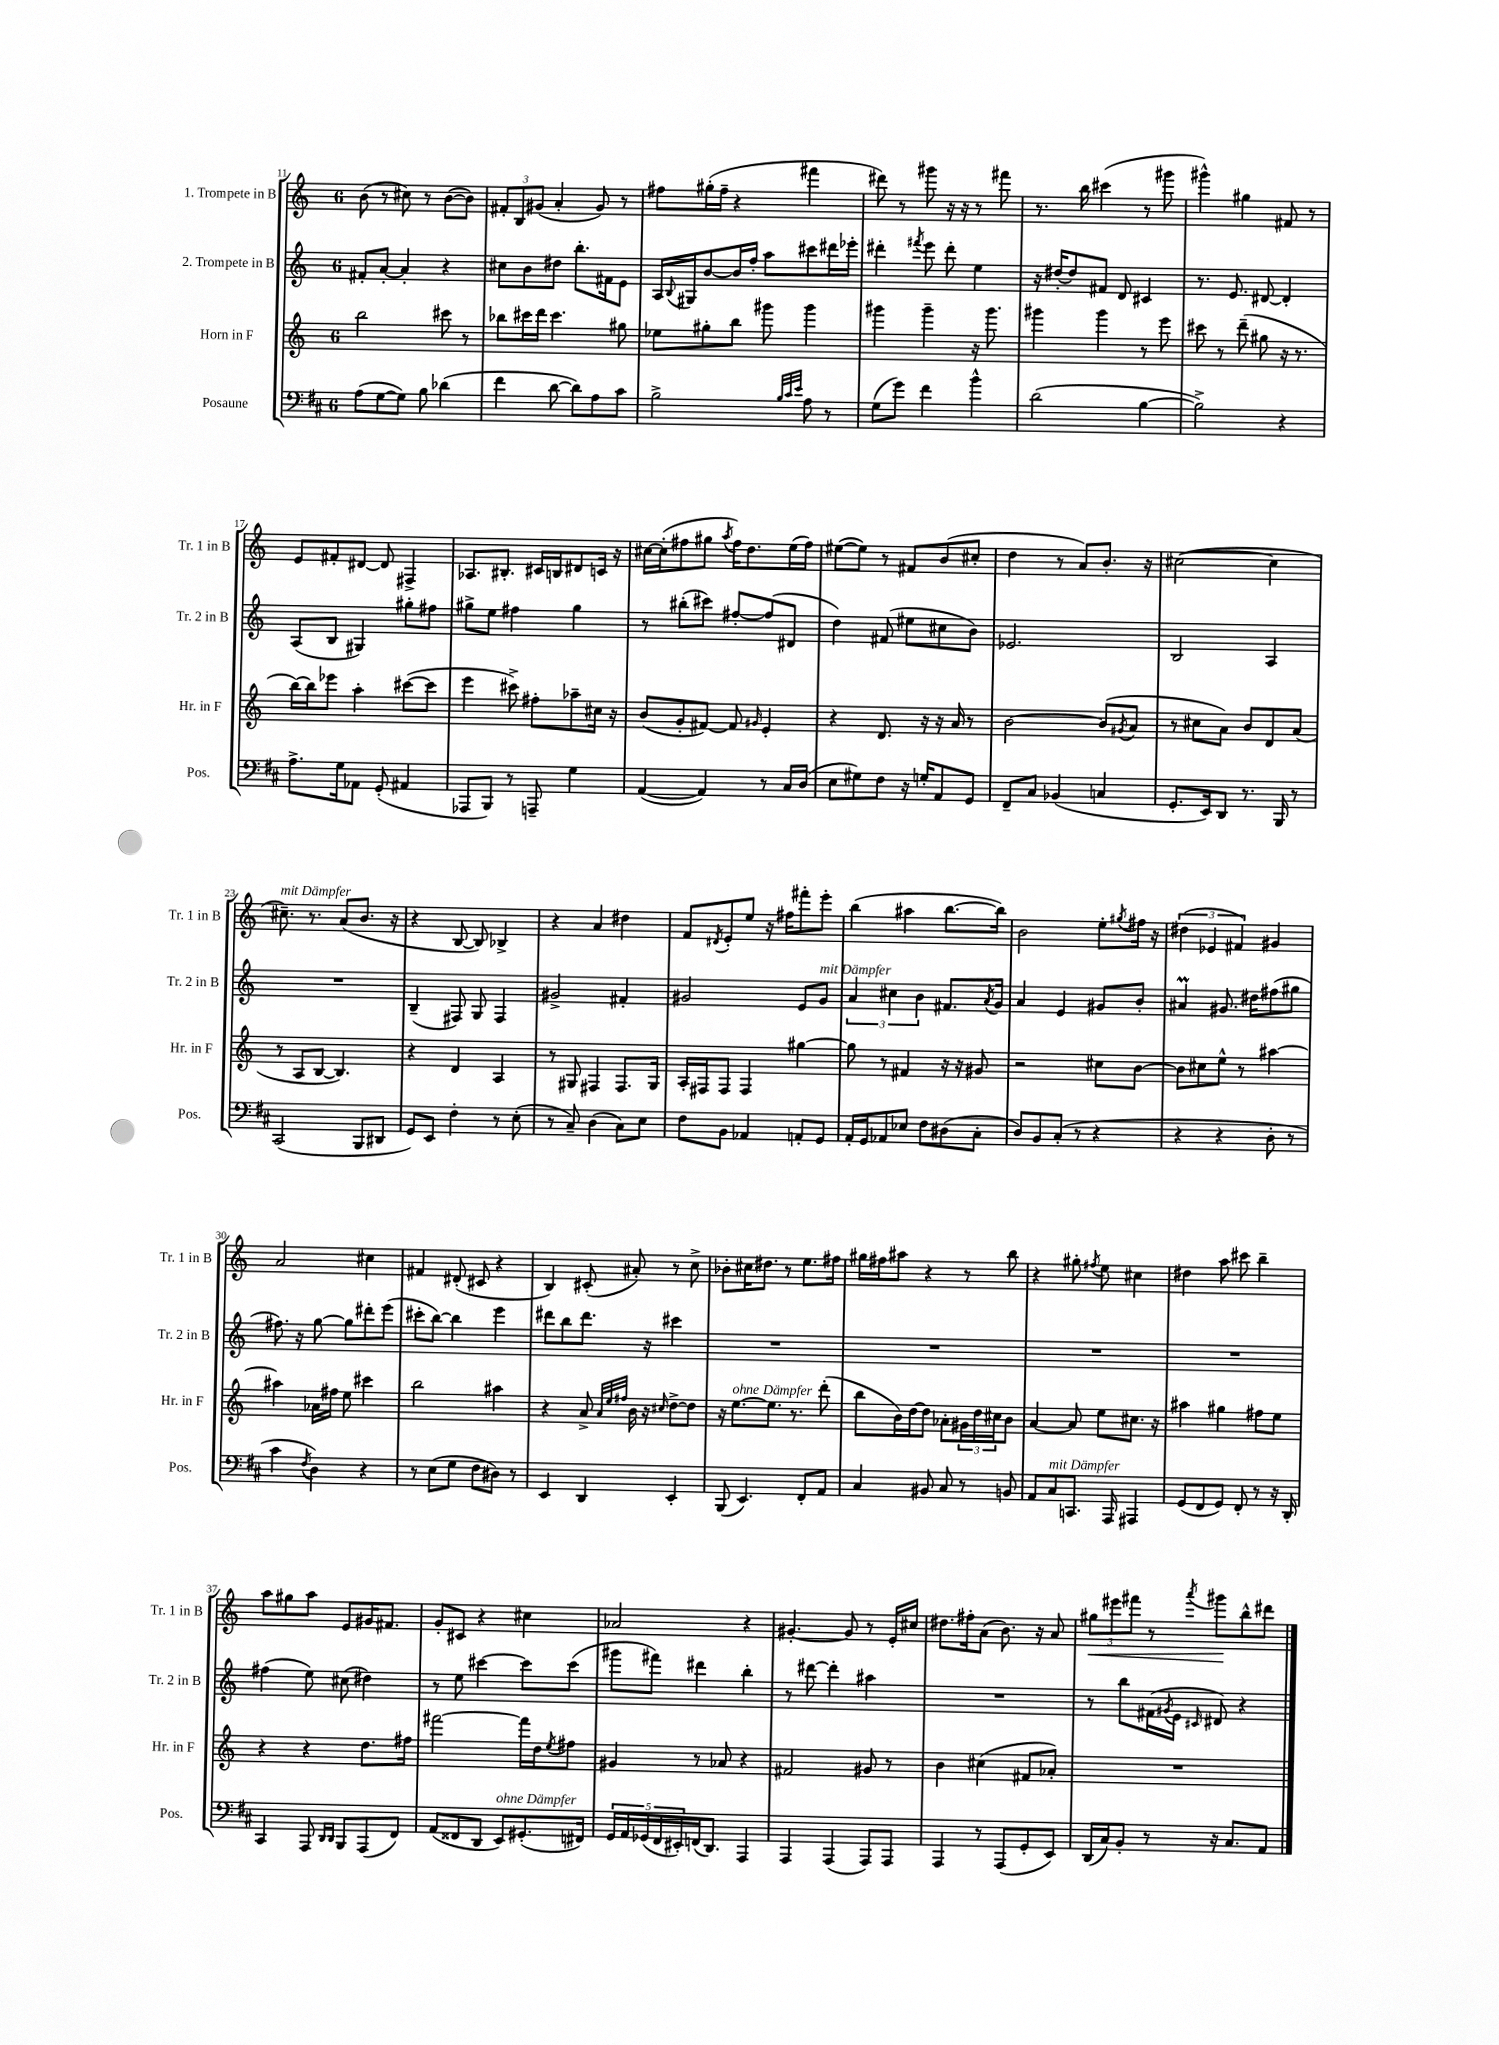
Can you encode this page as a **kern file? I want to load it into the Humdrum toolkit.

**kern	**kern	**kern	**kern	**dynam
*part4	*part3	*part2	*part1	*part1
*staff4	*staff3	*staff2	*staff1	*staff1
*I"Posaune	*I"Horn in F	*I"2. Trompete in B	*I"1. Trompete in B	*
*I'Pos.	*I'Hr. in F	*I'Tr. 2 in B	*I'Tr. 1 in B	*
*clefF4	*clefG2	*clefG2	*clefG2	*
*k[f#c#]	*k[]	*k[]	*k[]	*
*M6/8	*M6/8	*M6/8	*M6/8	*
=11	=11	=11	=11	=11
(8A\L	2bb\	8f#X'/L	(8b\	.
[8G\	.	[8a'/J	8r	.
8G\J])	.	4a'/]	8cc#X\)	.
8B\	.	.	8r	.
(4d-X\	8ccc#X\	4r	([8b\L	.
.	8r	.	8b\J])	.
=12	=12	=12	=12	=12
4f#\	8bb-X\L	8cc#X\L	12f#X'/L	.
.	.	.	12B/	.
.	16ccc#X\L	8b\	.	.
.	.	.	(12g#X/J	.
.	16ddd\JJ	.	.	.
[8d\	4.ccc#\	8dd#X\J	4a'/	.
8d\L])	.	8.bb'\L	.	.
8A\	.	.	8g#/)	.
.	.	16f#X\k	.	.
8c#\J	8gg#X\	8e\J	8r	.
=13	=13	=13	=13	=13
2B^\	8ee-X\L	16A/LL	8ff#X\L	.
.	.	8qqB/	.	.
.	.	16G#X/J	.	.
.	8gg#X'\	[8b/	(16gg#X'\L	.
.	.	.	16ff#~\JJ	.
.	8bb\J	16b/L]	4r	.
.	.	16ff'/JJ	.	.
.	8ggg#X\	8aa\L	.	.
32qqB/LLL	.	.	.	.
32qqc#/	.	.	.	.
32qqe/JJJ	.	.	.	.
8A\	4ggg#\	8ccc#X\	4fff#X\	.
8r	.	16ddd#X\L	.	.
.	.	16eee-X'\JJ	.	.
=14	=14	=14	=14	=14
(8G\L	4ggg#X\	4ddd#X'\	8ddd#X\)	.
8g\J)	.	.	8r	.
.	.	8qfff#X/	.	.
4f#\	4ggg#~\	8eee\	8ggg#X\	.
.	.	8ddd#'\	16r	.
.	.	.	16r	.
4b^^\	16r	4ee\	8r	.
.	8.ggg#\	.	.	.
.	.	.	8fff#X\	.
=15	=15	=15	=15	=15
(2d\	4ggg#X\	16r	8.r	.
.	.	[16dd#X'/KL	.	.
.	.	8dd#/]	.	.
.	.	.	16bb\	.
.	4ggg#\	8f#X/J	(4ccc#X\	.
.	.	8d/	.	.
[4B\	8r	4c#X/	8r	.
.	8eee\	.	8ggg#X\	.
=16	=16	=16	=16	=16
2B^\])	8ccc#X\	8.r	4ggg#X^^\)	.
.	8r	.	.	.
.	.	8.e/	.	.
.	(8ddd~\	.	4gg#X\	.
.	8gg#X\	[8d#X/	.	.
4r	16r	4d#'/]	8f#X/	.
.	8.r	.	.	.
.	.	.	8r	.
!!LO:LB:g=z
=17	=17	=17	=17	=17
8.A^\L	[16bb\LL)	(8A/L	8e/L	.
.	16bb\J]	.	.	.
.	8eee-X\J	8B/J	8f#X'/	.
16G\k	.	.	.	.
8AA-X\J	4aa'\	4G#X/)	[8d#X/J	.
(8GG'/	.	.	8d#/]	.
4AA#X/	([8ccc#X\L	8gg#X'\L	4F#X^/	.
.	8ccc#\J]	8ff#X\J	.	.
=18	=18	=18	=18	=18
8AAA-X/L	4eee\	8gg#X^\L	8.A-X/L	.
8BBB/J)	.	8ee\J	.	.
.	.	.	8.B#X'/J	.
8r	8ccc#X^\)	4ff#X\	.	.
8AAAn~/	8ff#X'\L	.	16c#X/LL	.
.	.	.	16Bn/J	.
4G\	8aa-X~\	4gg#\	8d#X/	.
.	16cc#X\Jk	.	16cn/Jk	.
.	16r	.	16r	.
=19	=19	=19	=19	=19
([4AA/	(8b/L	8r	[16cc#X\LL	.
.	.	.	(16cc#'\J]	.
.	8g'/	(8bb#X'\L	8ff#X\	.
4AA/])	[8f#X/J)	8ccc#X\J)	8gg#X\J	.
.	.	.	8qaa/	.
.	8f#/]	[8ff#X'/L	16ff#\KL)	.
.	.	.	8.dd\	.
.	16qqg#X/	.	.	.
8r	4e'/	(8ff#/]	.	.
16C#/LL	.	8d#X/J	(16ee\L	.
(16D/JJ	.	.	16ff#\JJ)	.
=20	=20	=20	=20	=20
8E\L	4r	4dd\)	([8ee#X\L	.
8G#X\)	.	.	8ee#\J])	.
8F#\J	8.d/	(8f#X/	8r	.
16r	.	8ee#X\L	8f#X/L	.
16Gn'/KL	16r	.	.	.
8AA/	16r	8cc#X\	(8b/	.
.	16a/	.	.	.
8GG/J	8r	8b\J)	8cc#X'/J	.
=21	=21	=21	=21	=21
8FF#~/L	[2b\	2.e-X/	4dd\	.
8C#/J	.	.	.	.
(4BB-X/	.	.	8r	.
.	.	.	8a/L)	.
4Cn/	(8b/L]	.	8.b'/J	.
.	8qg#X/	.	.	.
.	8a/J	.	.	.
.	.	.	16r	.
=22	=22	=22	=22	=22
8.GG'/L	8r	2B/	([2cc#X\	.
.	8cc#X\L	.	.	.
16EE/k)	.	.	.	.
8DD/J	8a\J)	.	.	.
8.r	8b/L	.	.	.
.	8d/	4A/	4cc#\]	.
16BBB/	.	.	.	.
8r	(8a/J	.	.	.
!!LO:LB:g=z
=23	=23	=23	=23	=23
!	!	!	!LO:TX:a:i:t=mit Dämpfer	!
(2CC#/	8r	2.r	8.cc#X~\)	.
.	8A/L	.	.	.
.	.	.	8.r	.
.	[8B/J	.	.	.
.	4.B/])	.	(8a/L	.
8BBB/L	.	.	8.b/J	.
8DD#X/J	.	.	.	.
.	.	.	16r	.
=24	=24	=24	=24	=24
8GG/L)	4r	(4B~/	4r	.
8EE/J	.	.	.	.
4F#'\	4d/	8F#X/)	[8B/	.
.	.	8G/	8B/])	.
8r	4A/	4F#/	4B-X^/	.
(8E'\	.	.	.	.
=25	=25	=25	=25	=25
8r	8r	2g#X^/	4r	.
8C#~/)	8G#X/	.	.	.
(4D\	4F#X/	.	4a/	.
8C#\L)	8.F#/L	4f#X'/	4dd#X\	.
8E\J	.	.	.	.
.	16G#/Jk	.	.	.
=26	=26	=26	=26	=26
8F#\L	16A'/LL	2g#X/	8f/L	.
.	16F#X/J	.	.	.
.	.	.	8qd#X/	.
8BB\J	8F#/J	.	8e'/	.
4AA-X/	4F#/	.	8ee/J	.
.	.	.	16r	.
.	.	.	16ff#X\KL	.
8AAn'/L	[4gg#X\	8e/L	8fff#X'\	.
!	!	!LO:TX:a:i:t=mit Dämpfer	!	!
8GG/J	.	8g#/J	8eee'\J	.
=27	=27	=27	=27	=27
16AA'/LL	8gg#\]	6a/	(4bb\	.
16GG/J	.	.	.	.
8AA-X/	8r	.	.	.
.	.	6cc#X\	.	.
8E-X/J	4f#X/	.	4aa#X\	.
.	.	6b\	.	.
8F#\L	.	.	.	.
(8D#X\	16r	8.f#X/L	[8.bb\L	.
.	16r	.	.	.
8C#'\J	8g#X/	.	.	.
.	.	8qa/	.	.
.	.	16g/Jk	16bb\Jk])	.
=28	=28	=28	=28	=28
8D/L)	2r	4a/	2b\	.
8BB/	.	.	.	.
(8C#'/J	.	4e/	.	.
8r	.	.	.	.
4r	8cc#X\L	8g#X/L	8ee'\L	.
.	.	.	8qgg#X/	.
.	[8b\J	8b'/J	16ff#X\Jk	.
.	.	.	16r	.
=29	=29	=29	=29	=29
4r	8b\L]	4a#Xm/	(6dd#X\	.
.	8cc#X\	.	.	.
.	.	.	6e-X/	.
4r	8ee^^\J	8.g#X/	.	.
.	.	.	6f#X/)	.
.	8r	.	.	.
.	.	16dd#X\KL	.	.
8D'\	[4aa#X\	(8ff#X\	4g#X/	.
8r	.	8gg#X\J	.	.
!!LO:LB:g=z
=30	=30	=30	=30	=30
4c#\	4aa#X\]	8.ff#X\)	2a/	.
.	.	16r	.	.
8qF#/	.	.	.	.
4D\)	16a-X\LL	[8gg\	.	.
.	16ff#X\JJ	.	.	.
.	8ee\	8gg\L]	.	.
4r	4ccc#X\	8ddd#X'\	4cc#X\	.
.	.	(8eee\J	.	.
=31	=31	=31	=31	=31
8r	2bb\	8ccc#X'\L	4f#X/	.
(8E\L	.	[8bb\J)	.	.
8G\J	.	4bb\]	(8d#X'/	.
8F#\L	.	.	8c#X/	.
8D#X\J)	4aa#X\	4eee\	4r	.
8r	.	.	.	.
=32	=32	=32	=32	=32
4EE/	4r	8ddd#X\L	4B/)	.
.	.	8bb\	.	.
4DD/	8a^/	8.ddd#\J	(8c#X'/	.
.	32qqa/LLL	.	.	.
.	32qqee/	.	.	.
.	32qqff#X/JJJ	.	.	.
.	16b\	.	8a#X'/)	.
.	16r	16r	.	.
.	16qqcc#X/	.	.	.
4EE'/	[8dd^\L	4ccc#X\	8r	.
.	8dd\J]	.	8cc^\	.
=33	=33	=33	=33	=33
(8BBB/	16r	2.r	8b-X'\L	.
!	!LO:TX:a:i:t=ohne Dämpfer	!	!	!
.	[8.ee\L	.	.	.
4.EE/)	.	.	16cc#X\K	.
.	.	.	8.dd#X\J	.
.	8.ee\J]	.	.	.
.	.	.	8r	.
.	8.r	.	.	.
8FF#'/L	.	.	8.ee\L	.
8AA/J	(8ddd'\	.	.	.
.	.	.	16ff#X\Jk	.
=34	=34	=34	=34	=34
4C#/	8bb\L	2.r	16gg#X\LL	.
.	.	.	16ff#X\J	.
.	16b\L)	.	8aa#X\J	.
.	[16dd\J	.	.	.
8BB#X/	8dd\J]	.	4r	.
8C#/	8a-X'\L	.	.	.
8r	24g#X\L	.	8r	.
.	24dd\	.	.	.
.	24cc#X\J	.	.	.
8BBn/	8b\J	.	8bb\	.
=35	=35	=35	=35	=35
8AA/L	[4a/	2.r	4r	.
!LO:TX:a:i:t=mit Dämpfer	!	!	!	!
8C#/	.	.	.	.
8.CCn/J	8a/]	.	8gg#X'\	.
.	.	.	8qff#X/	.
.	8ee\L	.	8ee\	.
16AAA/	.	.	.	.
4AAA#X/	8.cc#X\J	.	4cc#X\	.
.	16r	.	.	.
=36	=36	=36	=36	=36
(8GG/L	4aa#X\	2.r	4dd#X\	.
8FF#/	.	.	.	.
8GG/J)	4gg#X\	.	8aa\	.
8FF#'/	.	.	8ccc#X\	.
8r	8ff#X\L	.	4bb~\	.
16r	8ee\J	.	.	.
16DD'/	.	.	.	.
!!LO:LB:g=z
=37	=37	=37	=37	=37
4CC#/	4r	(4ff#X\	8aa\L	.
.	.	.	8gg#X\	.
8AAA/	4r	8ee\)	8aa\J	.
16qqDD/LL	.	.	.	.
16qqDD/JJ	.	.	.	.
8BBB/L	.	(8cc#X\	8e/L	.
(8AAA/	8.dd\L	4dd#X\)	16g#X/K	.
.	.	.	8.f#X/J	.
8FF#/J)	.	.	.	.
.	16ff#X\Jk	.	.	.
=38	=38	=38	=38	=38
(8AA/L	[2fff#X\	8r	8g'/L	.
8FF##X/	.	8ee\	8c#X/J	.
8DD/J	.	[4ccc#X\	4r	.
!LO:TX:a:i:t=ohne Dämpfer	!	!	!	!
8EE/L)	.	.	.	.
(8.GG#X'/	16fff#\LL]	8ccc#\L]	4cc#X\	.
.	16dd\J	.	.	.
.	8qee/	.	.	.
.	8ff#X\J	(8ccc#\J	.	.
16FF#X/Jk)	.	.	.	.
=39	=39	=39	=39	=39
20GG/LL	4g#X/	8ggg#X\L	2a-X/	.
20AA/	.	.	.	.
(20GG-X/	.	.	.	.
.	.	8fff#X\J)	.	.
20FF#/	.	.	.	.
20EE#X'/)	.	.	.	.
(16FFn/J	8r	4ddd#X\	.	.
8.DD/J)	.	.	.	.
.	8a-X/	.	.	.
4AAA/	4r	4bb'\	4r	.
=40	=40	=40	=40	=40
4AAA/	2f#X/	8r	[4.g#X'/	.
.	.	[8ddd#X\	.	.
(4AAA/	.	4ddd#'\]	.	.
.	.	.	8g#/]	.
8AAA/L)	8g#X/	4aa#X\	8r	.
8AAA/J	8r	.	16e'/LL	.
.	.	.	16cc#X/JJ	.
=41	=41	=41	=41	=41
4AAA/	4b\	2.r	8.dd#X\L	.
.	.	.	16ff#X'\k	.
8r	(4cc#X\	.	(8a\J	.
(8AAA/L	.	.	8.b\)	.
8GG'/	8f#X/L	.	.	.
.	.	.	16r	.
8EE/J)	8a-X'/J)	.	8a/	.
=42	=42	=42	=42	=42
!	!	!	!	!LO:HP:b
(16DD/LL	2.r	8r	12gg#X\L	<
16C#/J)	.	.	.	.
.	.	.	12eee#X\	.
8BB'/J	.	8bb\L	.	.
.	.	.	12fff#X\J	.
8r	.	(16f#X\L	8r	.
.	.	8qg#X/	.	.
.	.	16e\JJ	.	.
.	.	16qqc#X/	8qaaa/	.
16r	.	8d#X/)	8ggg#X\L	.
8.C#/L	.	.	.	.
.	.	4r	8bb^^\	[
8AA/J	.	.	8ddd#X\J	.
==	==	==	==	==
*-	*-	*-	*-	*-
